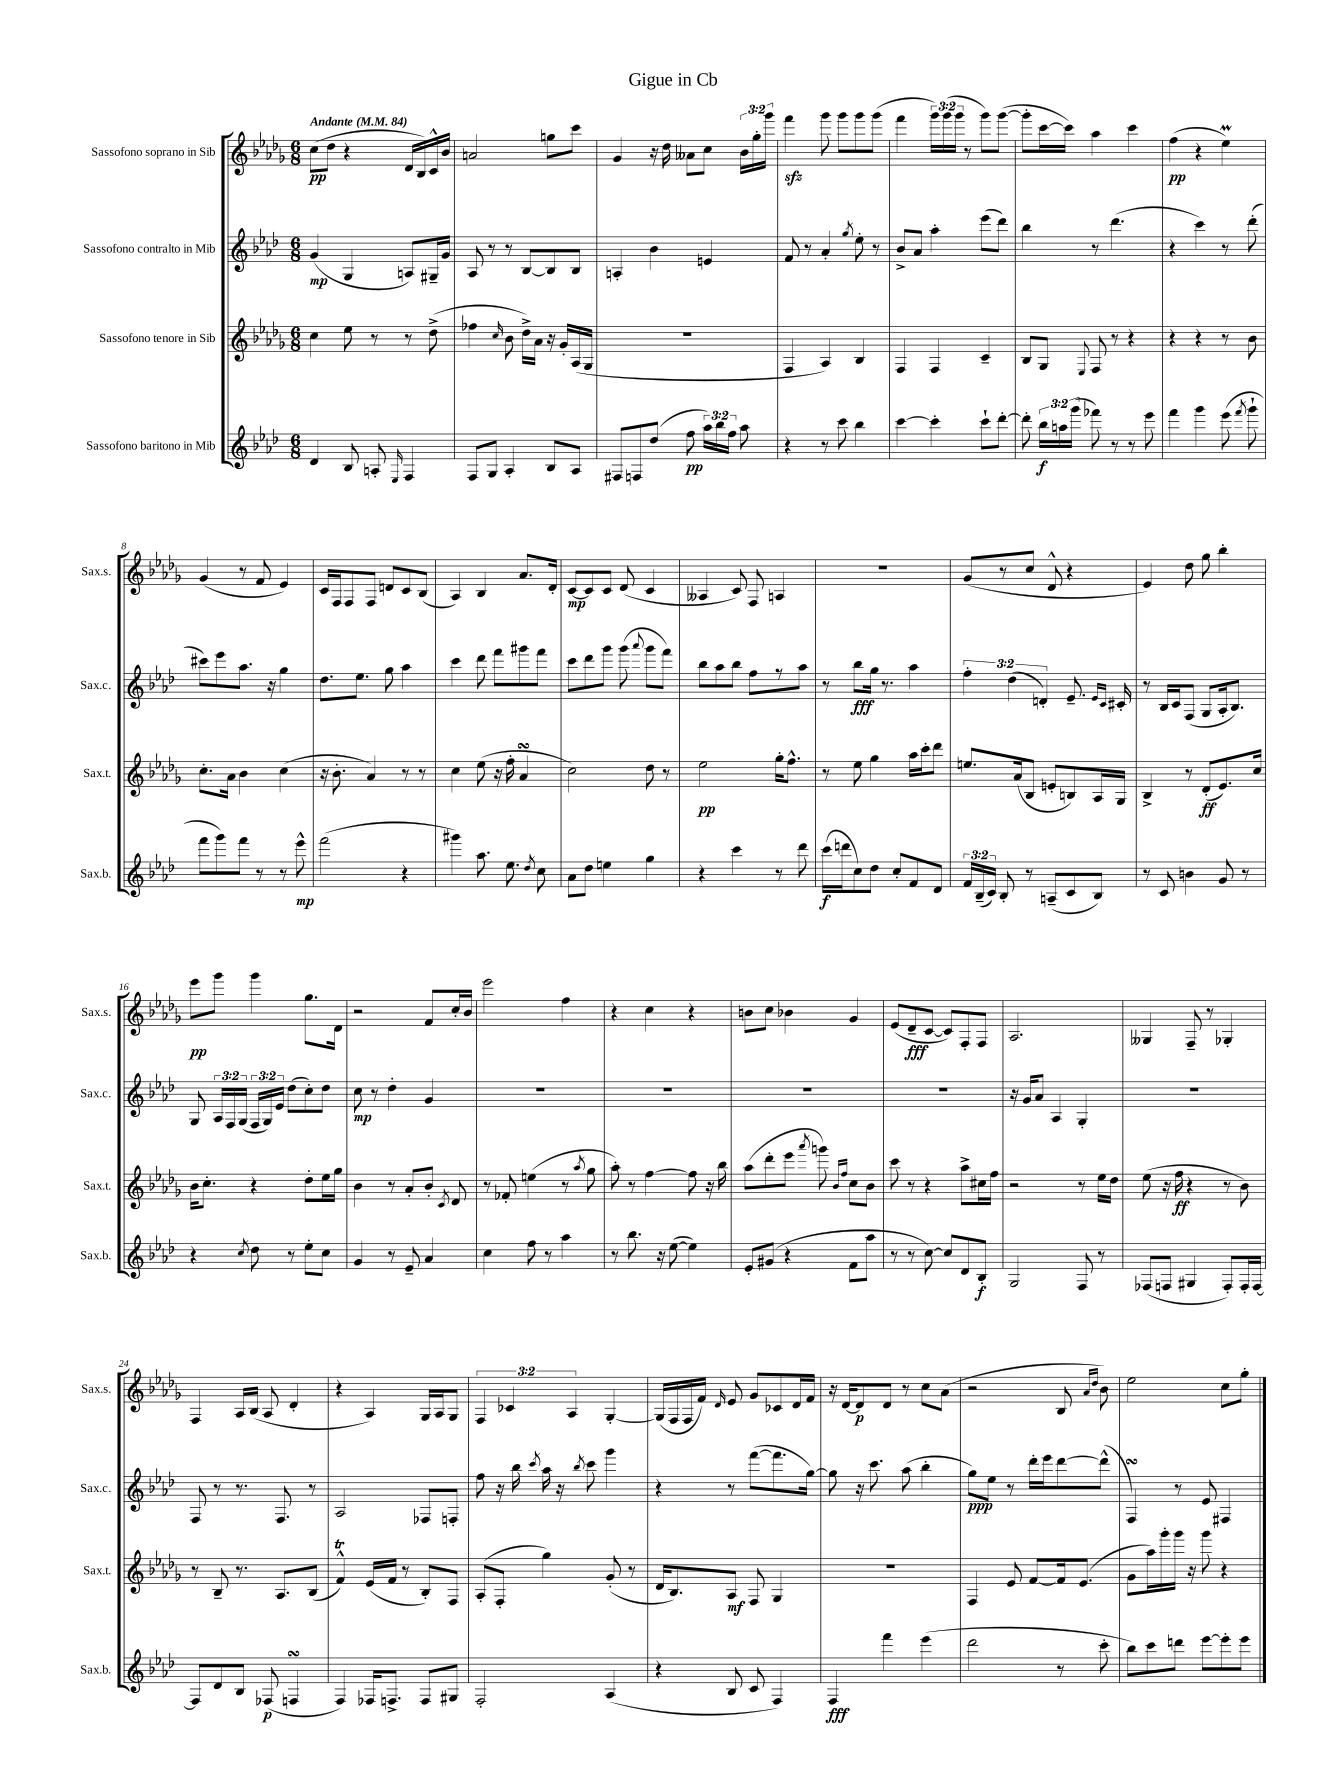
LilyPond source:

\header { title = "Gigue in Cb" }
<<
\new StaffGroup <<
\new Staff = "s0" \with { instrumentName = "Sassofono soprano in Sib" shortInstrumentName = "Sax.s." } {
    \clef treble \key des \major \numericTimeSignature \time 6/8 \override Staff.TupletNumber.text = #tuplet-number::calc-fraction-text \tempo "Andante" 4 = 84
    \autoBeamOff c''8[\pp( des''8] r4 des'16[ bes16) c'16-^ bes'16] |
    a'2 g''8[ c'''8] |
    ges'4 r16 des''16 aeses'8[ c''8] \tuplet 3/2 { bes'16[ ges''16-. ges'''16] } |
    f'''4\sfz ges'''8 ges'''8[ ges'''8 ges'''8]( |
    f'''4 \tuplet 3/2 { ges'''16[) ges'''16( ges'''16] } r8 ges'''8[) ges'''8]~( |
    ges'''8[-. c'''16~ c'''16]) aes''4 c'''4 |
    f''4\pp( r4 ees''4\prall) |
    ges'4( r8 f'8 ees'4) |
    c'16[ f16 f8 f8] d'8[ c'8 bes8]( |
    aes4) bes4 aes'8.[ des'16]-. |
    c'8[~\mp c'8 c'8] des'8( c'4 |
    aeses4 c'8) f8 a4 |
    R2. |
    ges'8[( r8 c''8] des'8-^ r4 |
    ees'4) des''8 ges''8 bes''4-. |
    ees'''8[\pp ges'''8] ges'''4 ges''8.[ des'16] |
    r2 f'8[ c''16-. bes'16] |
    ees'''2 f''4 |
    r4 c''4 r4 |
    b'8[ c''8] bes'4 ges'4 |
    ees'8[( des'8--\fff c'8]~ c'8[) f8-. f8] |
    aes2. |
    geses4 f8-- r8 ges4-. |
    f4 aes16[ bes16]( aes8 des'4-. |
    r4 aes4) ges16[ aes16 ges8] |
    \tuplet 3/2 { f4 ces'4 aes4 } ges4~-. |
    ges16[( f16 f16 f'16]) \grace { des'16 } ees'8 ges'8[ ces'8 des'16 f'16] |
    r16 des'16[~ des'8\p des'8] r8 c''8[ aes'8]( |
    r2 bes8 \grace { aes'16[ des''16] } bes'8) |
    ees''2 c''8[ ges''8]-. \bar "|." |
}
\new Staff = "s1" \with { instrumentName = "Sassofono contralto in Mib" shortInstrumentName = "Sax.c." } {
    \clef treble \key aes \major \numericTimeSignature \time 6/8 \override Staff.TupletNumber.text = #tuplet-number::calc-fraction-text
    \autoBeamOff g'4\mp( g4 a8[) gis16-- g'16] |
    aes8 r8 r8 bes8[~ bes8 bes8] |
    a4-. bes'4 e'4 |
    f'8 r8 aes'4-. \acciaccatura { g''8 } ees''8-. r8 |
    bes'8[-> aes'8] aes''4-. ees'''8[( des'''8]) |
    bes''4 r8 des'''4.( |
    r4 c'''4) r8 des'''8-.( |
    cis'''8[) ees'''8 aes''8.] r16 g''4 |
    des''8.[ ees''8.] g''8 aes''4 |
    c'''4 des'''8 f'''8[ gis'''8 f'''8] |
    c'''8[ des'''8 g'''8] g'''8( \appoggiatura { aes'''8 } g'''8[ f'''8]) |
    bes''8[ aes''8 bes''8] f''8[ r8 aes''8] |
    r8 bes''8[\fff g''16] r8. aes''4 |
    \tuplet 3/2 { f''4-. des''4( d'4-.) } ees'8.-- \grace { ees'16[ c'16] } cis'16-. |
    r8 bes16[ c'16 f8]( g8[ aes16-. bes8.]) |
    g8 \tuplet 3/2 { aes16[ f16 g16]( } \tuplet 3/2 { f16[ g16) ees'16] } des''8[( c''8-.) des''8] |
    c''8\mp r8 des''4-. g'4 |
    R2. |
    R2. |
    R2. |
    R2. |
    r16 g'16[ aes'8] aes4 g4-. |
    R2. |
    f8 r8 r8. f8. r8 |
    aes2 fes8[ f8]-. |
    f''8 r16 bes''16 \acciaccatura { c'''8 } aes''16 r16 \acciaccatura { bes''8 } c'''8 g'''4 |
    r4 r8 f'''8[~( f'''8. g''16]~) |
    g''8 r16 c'''8. aes''8( bes''4-. |
    g''8[\ppp) ees''8] r8 des'''16[-. ees'''16 des'''8~ des'''8]-^( |
    f4\turn) r8 ees'8 fis4 \bar "|." |
}
\new Staff = "s2" \with { instrumentName = "Sassofono tenore in Sib" shortInstrumentName = "Sax.t." } {
    \clef treble \key des \major \numericTimeSignature \time 6/8
    \autoBeamOff c''4 ees''8 r8 r8 des''8->( |
    fes''4 \grace { c''16 } bes'8 des''16[->) aes'16] r16 ges'16[-. aes16( ges16] |
    R2. |
    f4 aes4) bes4 |
    f4 f4 c'4-- |
    bes8[ ges8] \appoggiatura { ees8 } f8 r8 r4 |
    r4 r4 r8 bes'8 |
    c''8.[-. aes'16] bes'4 c''4( |
    r16 bes'8.-. aes'4) r8 r8 |
    c''4 ees''8( r16 f''16-. aes'4\turn |
    c''2) des''8 r8 |
    ees''2\pp ges''16[-. f''8.]-^ |
    r8 ees''8 ges''4 aes''16[ c'''16-. des'''8] |
    e''8.[ aes'16( bes8] e'8[-. b8) aes16 ges16] |
    bes4-> r8 des'8[-.\ff( ees'8.) c''16] |
    bes'16[ c''8.]-. r4 des''8[-. ees''16 ges''16] |
    bes'4 r8 aes'8[-. bes'8]-. \acciaccatura { c'8 } des'8 |
    r8 fes'8-. e''4( r8 \acciaccatura { aes''8 } ges''8 |
    aes''8-.) r8 f''4~ f''8 r16 bes''16 |
    aes''8[( des'''8-. ees'''8] \acciaccatura { aes'''8 } g'''8) \grace { bes'16[ f''16] } c''8[ bes'8] |
    c'''8 r8 r4 aes''8[-> cis''16 f''16] |
    r2 r8 ees''16[ des''16] |
    ees''8( r16 f''16\ff r4 r8 bes'8) |
    r8 bes8-- r8. aes8.[ bes8]( |
    f'4-^\trill) ees'16[( f'16] r8 bes8[-.) f8] |
    aes8[-.( f8]-. ges''4) ges'8-.( r8 |
    des'16[ bes8.) aes8]\mf f8 ges4 |
    R2. |
    f4 ees'8 f'8[~ f'16 ees'8.]( |
    ges'8[ aes''16) ges'''16-. ges'''16] r16 ges'''8 r4 \bar "|." |
}
\new Staff = "s3" \with { instrumentName = "Sassofono baritono in Mib" shortInstrumentName = "Sax.b." } {
    \clef treble \key aes \major \numericTimeSignature \time 6/8 \override Staff.TupletNumber.text = #tuplet-number::calc-fraction-text
    \autoBeamOff des'4 bes8 a8-. \grace { ees16 } f4 |
    f8[ g8] aes4-. bes8[ aes8] |
    fis8[ f8 des''8]( f''8\pp \tuplet 3/2 { aes''16[) bes''16 f''16] } aes''8 |
    r4 r8 c'''8 bes''4 |
    c'''4~ c'''4-. c'''8[-! des'''8]~-. |
    des'''8-. \tuplet 3/2 { bes''16[\f a''16 g'''16]( } fes'''8) r8 r8 ees'''8 |
    f'''4 g'''4 ees'''8( \acciaccatura { f'''8 } g'''8-! |
    f'''8[ g'''8) f'''8] r8 r8 ees'''8-^\mp |
    f'''2( r4 |
    gis'''4) aes''8. ees''8. \acciaccatura { des''8 } c''8 |
    aes'8[ des''8] e''4 g''4 |
    r4 c'''4 r8 des'''8 |
    c'''16[\f( d'''16 c''8) des''8] c''8[-. f'8 des'8] |
    \tuplet 3/2 { f'16[ bes16--( c'16]) } bes8-. r8 a8[--( c'8 bes8]) |
    r8 c'8 b'4 g'8 r8 |
    r4 \acciaccatura { c''8 } des''8 r8 ees''8[-. c''8] |
    g'4 r8 ees'8-- aes'4 |
    c''4 f''8 r8 aes''4 |
    r8 bes''8. r16 ees''8~( ees''4) |
    ees'8[-. gis'8]( r4 f'8[ aes''8] |
    r8 r8 c''8~) c''8[ des'8 bes8]-.\f |
    g2 f8 r8 |
    fes8[( f8] gis4 f8[-.) f16-. f16]~ |
    f8[ des'8 bes8] fes8\p( f4\turn |
    f4) fes16[ f8.]-> f8[ gis8] |
    f2-. aes4( |
    r4 bes8 c'8 f4) |
    f4\fff f'''4 ees'''4( |
    des'''2 r8 c'''8-. |
    bes''8[) c'''8 d'''8] ees'''8[~ ees'''8-. ees'''8] \bar "|." |
}
>>
>>
